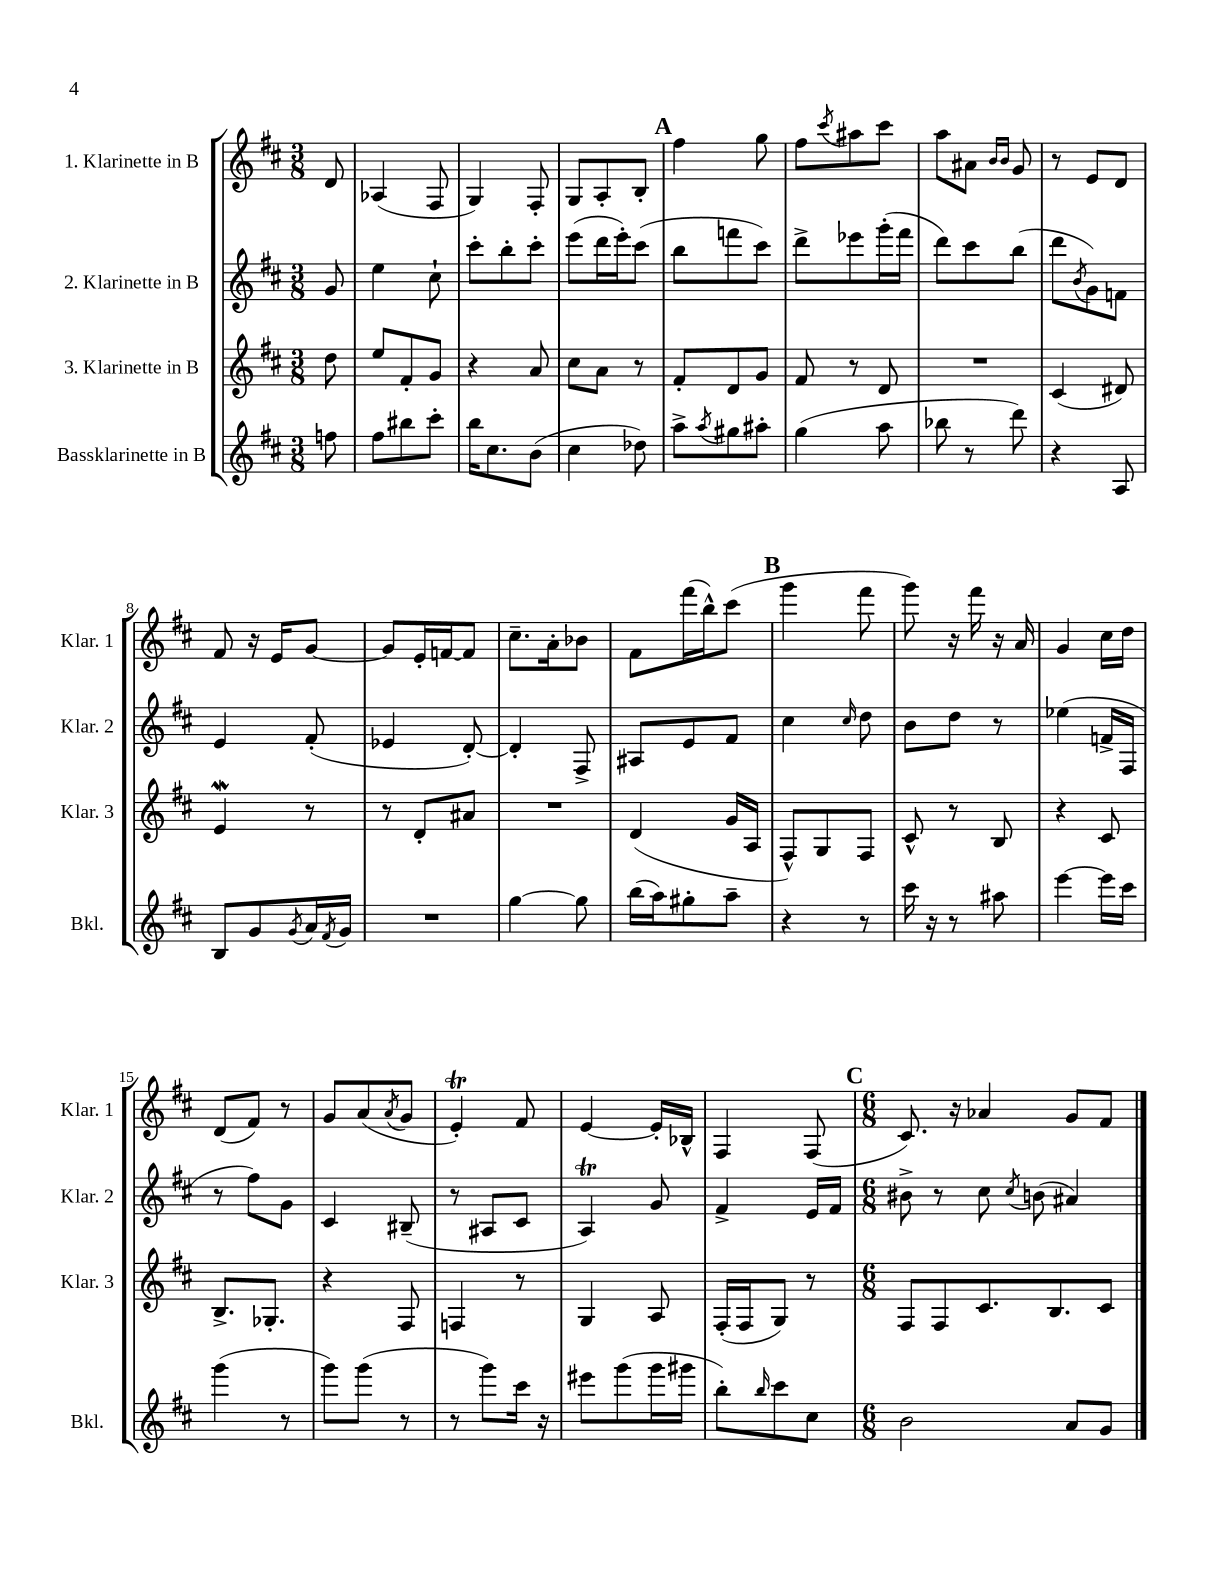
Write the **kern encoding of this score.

**kern	**kern	**kern	**kern
*part4	*part3	*part2	*part1
*staff4	*staff3	*staff2	*staff1
*I"Bassklarinette in B	*I"3. Klarinette in B	*I"2. Klarinette in B	*I"1. Klarinette in B
*I'Bkl.	*I'Klar. 3	*I'Klar. 2	*I'Klar. 1
*clefG2	*clefG2	*clefG2	*clefG2
*k[f#c#]	*k[f#c#]	*k[f#c#]	*k[f#c#]
*M3/8	*M3/8	*M3/8	*M3/8
=	=	=	=
8ffn\	8dd\	8g/	8d/
=1	=1	=1	=1
8ff#\L	8ee/L	4ee\	(4A-X/
8bb#X\	8f#'/	.	.
8ccc#'\J	8g/J	8cc#`\	8F#/
=2	=2	=2	=2
16bb\KL	4r	8ccc#'\L	4G/)
8.cc#\	.	.	.
.	.	8bb'\	.
(8b\J	8a/	8ccc#'\J	8F#'/
=3	=3	=3	=3
4cc#\	8cc#\L	(8eee\L	8G/L
.	8a\J	16ddd\L	8A'/
.	.	16eee'\J)	.
8dd-X\)	8r	(8ccc#\J	8B'/J
!!LO:REH:place=s1:t=A
=4	=4	=4	=4
8aa^\L	8f#'/L	8bb\L	4ff#\
8qaa/	.	.	.
8gg#X\	8d/	8fffn\	.
8aa#X'\J	8g/J	8ccc#\J)	8gg\
=5	=5	=5	=5
(4gg\	8f#/	8ddd^\L	8ff#\L
.	.	.	8qccc#/
.	8r	8eee-X\	8aa#X\
8aa\	8d/	(16ggg'\L	8ccc#\J
.	.	16fff#\JJ	.
=6	=6	=6	=6
8bb-X\	4.r	8ddd\L)	8aa\L
8r	.	8ccc#\	8a#X\J
.	.	.	16qqb/LL
.	.	.	16qqb/JJ
8ddd\)	.	(8bb\J	8g/
=7	=7	=7	=7
4r	(4c#/	8ddd\L	8r
.	.	8qb/	.
.	.	8g\)	8e/L
8A/	8d#X/)	8fn\J	8d/J
!!LO:LB:g=z
=8	=8	=8	=8
8B/L	4eW/	4e/	8f#/
8g/	.	.	16r
.	.	.	16e/KL
8qg/	.	.	.
16a/L	8r	(8f#'/	[8g/J
8qf#/	.	.	.
16g/JJ	.	.	.
=9	=9	=9	=9
4.r	8r	4e-X/	8g/L]
.	8d'/L	.	16e'/L
.	.	.	[16fn/J
.	8a#X/J	[8d'/)	8f/J]
=10	=10	=10	=10
[4gg\	4.r	4d'/]	8.cc#~\L
.	.	.	16a'\k
8gg\]	.	8F#^/	8b-X\J
=11	=11	=11	=11
(16bb\LL	(4d/	8A#X/L	8f#\L
16aa\J)	.	.	.
8gg#X'\	.	8e/	(16fff#\L
.	.	.	16bb^^\J)
8aa~\J	16g/LL	8f#/J	(8ccc#\J
.	16A/JJ	.	.
!!LO:REH:place=s1:t=B
=12	=12	=12	=12
4r	8F#^^/L)	4cc#\	4ggg\
.	8G/	.	.
.	.	16qqcc#/	.
8r	8F#/J	8dd\	8fff#\
=13	=13	=13	=13
16ccc#\	8c#^^/	8b\L	8ggg\)
16r	.	.	.
8r	8r	8dd\J	16r
.	.	.	16fff#\
8aa#X\	8B/	8r	16r
.	.	.	16a/
=14	=14	=14	=14
[4eee\	4r	(4ee-X\	4g/
16eee\LL]	8c#/	16fn^/LL	16cc#\LL
16ccc#\JJ	.	16F#/JJ	16dd\JJ
!!LO:LB:g=z
=15	=15	=15	=15
(4ggg\	8.B^/L	8r	(8d/L
.	.	8ff#\L)	8f#/J)
.	8.G-X'/J	.	.
8r	.	8g\J	8r
=16	=16	=16	=16
8ggg\L)	4r	4c#/	8g/L
(8ggg\J	.	.	(8a/
.	.	.	8qa/
8r	8F#/	(8B#X~/	8g/J
=17	=17	=17	=17
8r	4Fn/	8r	4eT'/)
8ggg\L)	.	8A#X/L	.
16ccc#\Jk	8r	8c#/J	8f#/
16r	.	.	.
=18	=18	=18	=18
8eee#X\L	4G/	4AT/)	[4e/
(8ggg\	.	.	.
16ggg\L	8A/	8g/	16e'/LL]
16ggg#X\JJ	.	.	16B-X^^/JJ
=19	=19	=19	=19
8bb'\L)	(16F#'/LL	4f#^/	4F#/
.	16F#/J	.	.
16qqbb/	.	.	.
8ccc#\	8G/J)	.	.
8cc#\J	8r	16e/LL	(8F#/
.	.	16f#/JJ	.
!!LO:REH:place=s1:t=C
=20	=20	=20	=20
*M6/8	*M6/8	*M6/8	*M6/8
2b\	8F#/L	8b#X^\	8.c#/)
.	8F#/	8r	.
.	.	.	16r
.	8.c#/	8cc#\	4a-X/
.	.	8qcc#/	.
.	.	(8bn\	.
.	8.B/	.	.
8a/L	.	4a#X/)	8g/L
8g/J	8c#/J	.	8f#/J
==	==	==	==
*-	*-	*-	*-
